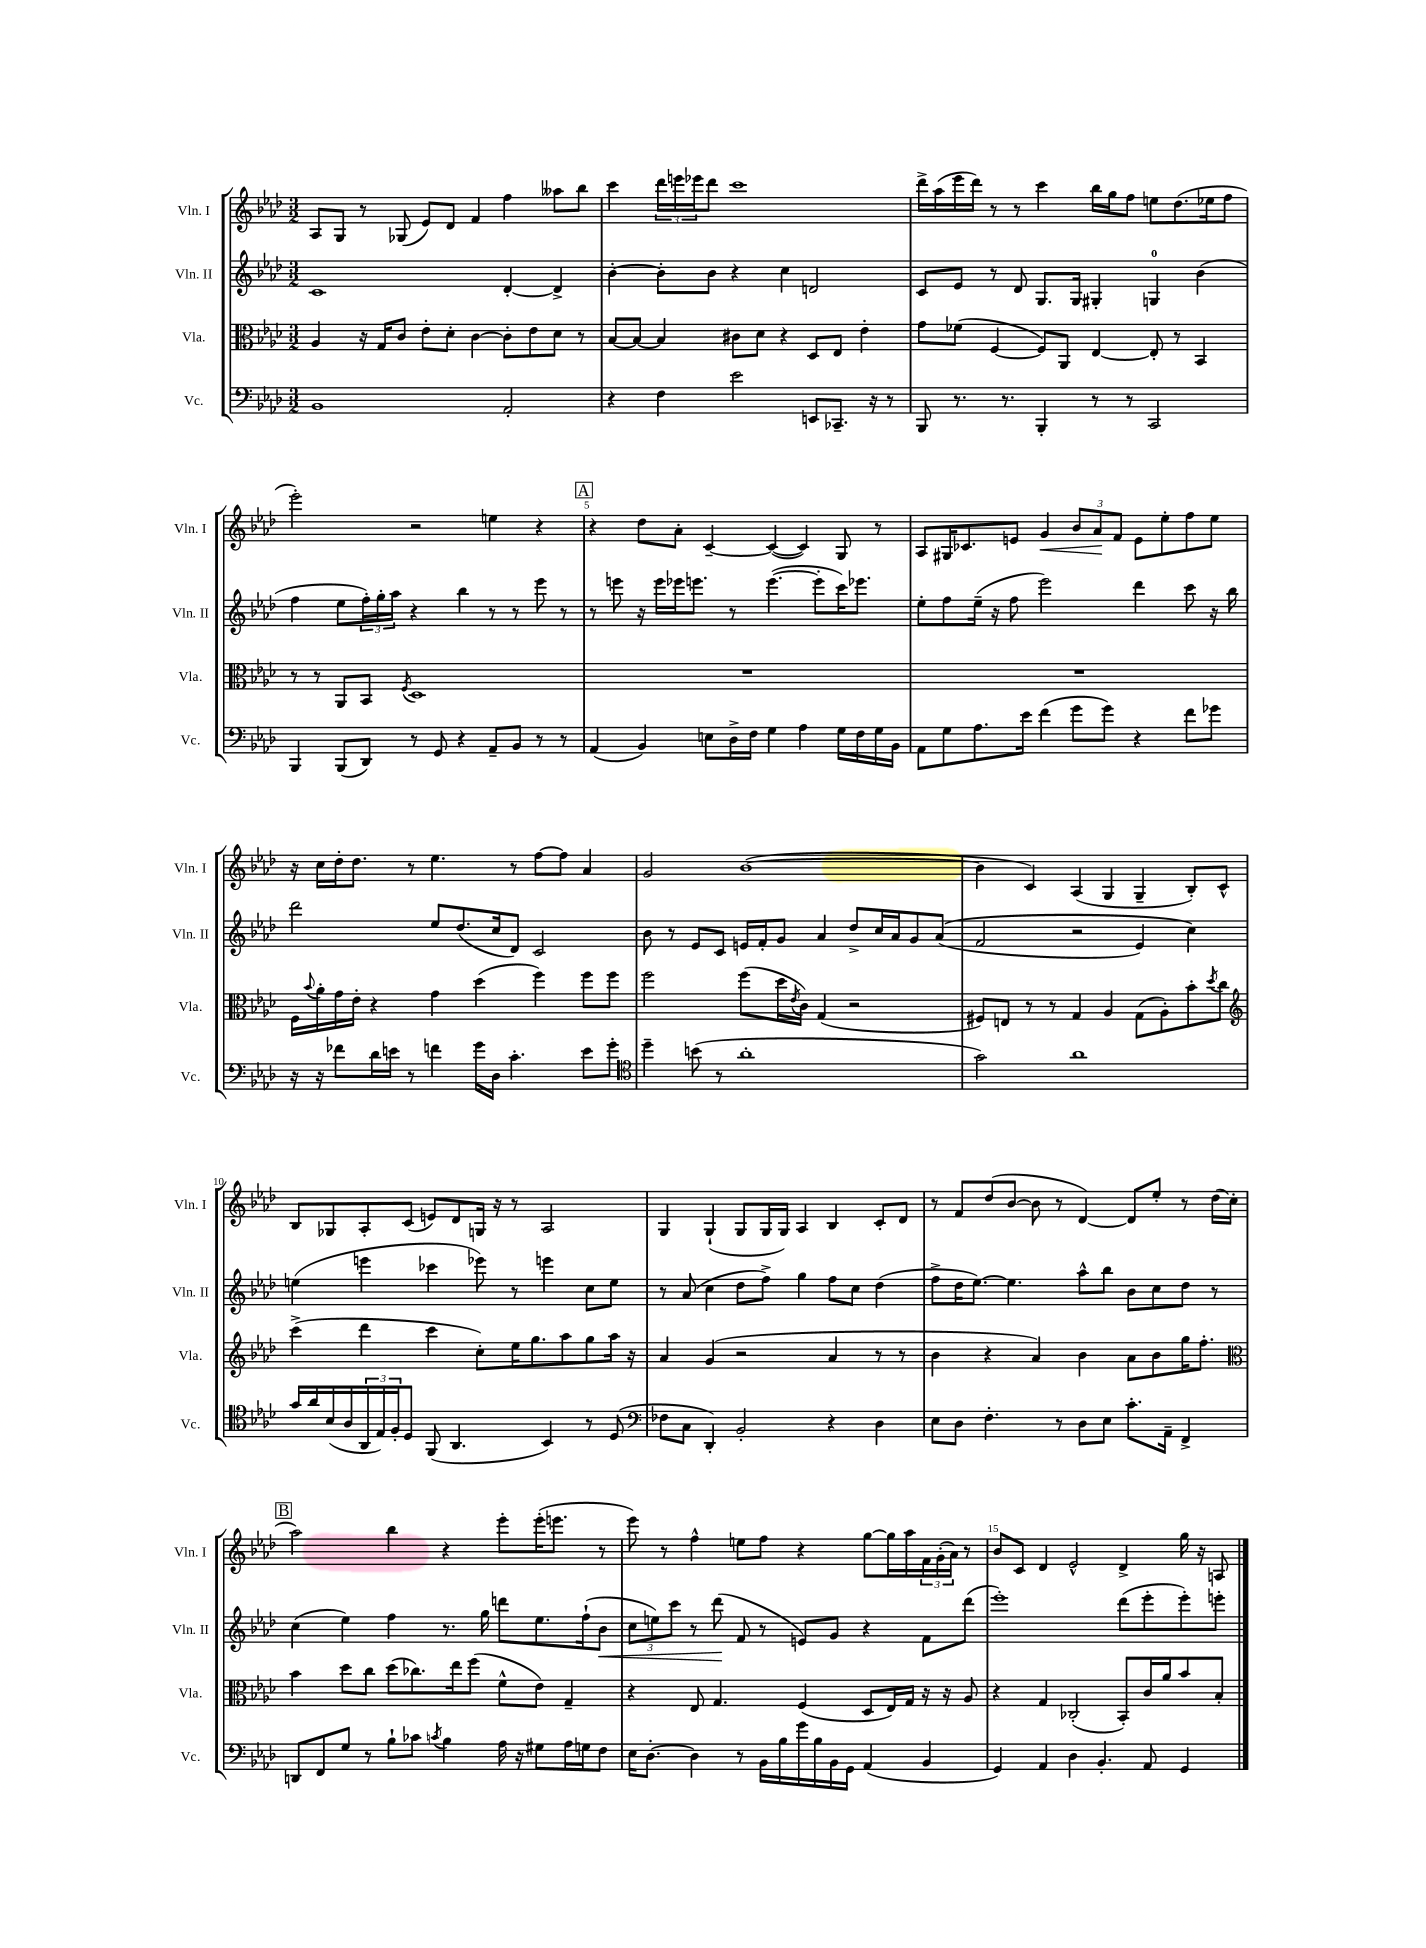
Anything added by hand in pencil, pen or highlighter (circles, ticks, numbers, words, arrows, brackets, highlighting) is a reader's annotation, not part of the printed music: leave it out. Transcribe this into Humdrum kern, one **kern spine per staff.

**kern	**kern	**kern	**kern
*staff4	*staff3	*staff2	*staff1
*clefF4	*clefC3	*clefG2	*clefG2
*k[b-e-a-d-]	*k[b-e-a-d-]	*k[b-e-a-d-]	*k[b-e-a-d-]
*M3/2	*M3/2	*M3/2	*M3/2
1BB-	4A-/	1c	8A-/L
.	.	.	8G/J
.	16r	.	8r
.	16G/LK	.	.
.	8c/J	.	(8G-/
.	8e-'\L	.	8e-/L)
.	8d-'\J	.	8d-/J
.	[4c\	.	4f/
2AA-'/	8c'\]L	[4d-'/	4ff\
.	8e-\	.	.
.	8d-\J	4d-^/]	8aa--\L
.	8r	.	8bb-\J
=	=	=	=
4r	[8B-/L	[4b-'\	4ccc\
.	8B-/_J	.	.
4F\	4B-/]	8b-'\]L	24ddd-\LL
.	.	.	24eee\
.	.	.	24eee-\J
.	.	8b-\J	8ddd-\J
2e-\	8c#\L	4r	1ccc
.	8d-\J	.	.
.	4r	4cc\	.
8EE/L	8D-/L	2d/	.
8.CC-~/J	8E-/J	.	.
.	4e-'\	.	.
16r	.	.	.
8r	.	.	.
=	=	=	=
8BBB-/	8g\L	8c/L	16ddd-^\LL
.	.	.	(16aa-\
8.r	(8f-\J	8e-/J	16eee-\
.	.	.	16ddd-\JJ)
.	[4F/	8r	8r
8.r	.	.	.
.	.	8d-/	8r
4BBB-'/	8F/]L)	8.G/L	4ccc\
.	8AA-/J	.	.
.	.	16G/Jk	.
8r	[4E-/	4G#'/	16bb-\LL
.	.	.	16gg\J
8r	.	.	8ff\J
2CC/	8E-'/]	4G/	8ee\L
.	8r	.	(8.dd-\
.	4BB-/	(4b-\	.
.	.	.	16ee-\k
.	.	.	8ff\J
=	=	=	=
4BBB-/	8r	4ff\	2eee-'\)
.	8r	.	.
(8BBB-/L	8AA-/L	8ee-\L	.
8DD-/J)	8BB-/J	24ff'\L)	.
.	.	24gg'\	.
.	.	24aa-\JJ	.
.	8qF/	.	.
8r	1D-	4r	2r
8GG/	.	.	.
4r	.	4bb-\	.
8AA-~/L	.	8r	4ee\
8BB-/J	.	8r	.
8r	.	8eee-\	4r
8r	.	8r	.
=	=	=	=
(4AA-/	1.r	8r	4r
.	.	8eee\	.
4BB-/)	.	16r	8dd-\L
.	.	16eee\LL	.
.	.	16eee-\J	8a-'\J
.	.	8.eee\J	.
8E\L	.	.	[4c~/
16D-^\L	.	8r	.
16F\JJ	.	.	.
4G\	.	([4.eee\	(4c/_
4A-\	.	.	4c/])
.	.	8eee'\]L	.
16G\LL	.	16ccc\K)	8G/
16F\	.	8.eee-\J	.
16G\	.	.	8r
16BB-\JJ	.	.	.
=	=	=	=
8AA-\L	1.r	8ee-'\L	8A-/L
8G\	.	8ff\	16G#/K
.	.	.	8.c-/
8.A-\	.	(16ee-~\Jk	.
.	.	16r	.
.	.	8ff\	8e/J
16e-\Jk	.	.	.
(4f\	.	2eee-\)	4g/
8g\L	.	.	12b-/L
.	.	.	12a-/
8g\J)	.	.	.
.	.	.	12f/J
4r	.	4ddd-\	8e\L
.	.	.	8ee-'\
8f\L	.	8ccc\	8ff\
8g-\J	.	16r	8ee-\J
.	.	16bb-\	.
=	=	=	=
16r	16F\LL	2ddd-\	16r
.	8qqb-/	.	.
16r	16a-'\	.	16cc\LL
8f-\L	16g\	.	16dd-'\J
.	16e-'\JJ	.	8.dd-\J
16d-\L	4r	.	.
16e\JJ	.	.	.
8r	.	.	8r
4f\	4g\	8ee-/L	4.ee-\
.	.	(8.dd-/	.
16g\LL	(4dd-\	.	.
16D-\JJ	.	16cc/k	.
4.c'\	.	8d-/J)	8r
.	4ff\)	2c/	[8ff\L
.	.	.	8ff\]J
8e\L	8ff\L	.	4a-/
8g'\J	8ff\J	.	.
=	=	=	=
*clefC4	*	*	*
4dd-~\	2ff\	8b-\	2g/
.	.	8r	.
(8b\	.	8e-/L	.
8r	.	8c/J	.
1a-'	(8ff\L	16e/LL	([1b-
.	.	16f'/J	.
.	16dd-\L	8g/J	.
.	8qe-/	.	.
.	16c\JJ)	.	.
.	(4G/	4a-/	.
.	2r	8dd-^/L	.
.	.	16cc/L	.
.	.	16a-/J	.
.	.	8g/	.
.	.	&((8a-/J	.
=	=	=	=
2g\)	8F#/L)	2f/	4b-\]
.	8E/J	.	.
.	8r	.	4c/)
.	8r	.	.
1a-	4G/	2r	(4A-/
.	4A-/	.	4G/
.	(8G\L	4e-/)	4G~/
.	8A-'\)	.	.
.	8b-'\	4cc\&)	8B-'/L)
.	8qdd-/	.	.
.	8cc\J	.	8c^^/J
=	=	=	=
*	*clefG2	*	*
16g/LL	(4ccc^\	(4ee\	8B-/L
16a-/	.	.	.
(16B-/	.	.	8G-/
16A-/	.	.	.
24AA-/	4ddd-\	4eee\	8A-'/
24E-/)	.	.	.
24F'/J	.	.	.
8D-/J	.	.	(8c/J
(8FF/	4ccc\	4ccc-\	8e/L)
4.AA-/	.	.	8d-/
.	8cc'\L)	8eee-\)	16G/Jk
.	.	.	16r
.	16ee-\K	8r	8r
.	8.gg\	.	.
4BB-/)	.	4eee\	2A-/
.	8aa-\	.	.
8r	8gg\	8cc\L	.
(8D-/	16aa-\Jk	8ee\J	.
.	16r	.	.
=	=	=	=
*clefF4	*	*	*
8F-\L	4a-/	8r	4G/
8C\J	.	(8a-/	.
4DD-'/)	(4g/	4cc\	(4G`/
2BB-'/	2r	8dd-\L	8G/L
.	.	8ff^\J)	16G/L
.	.	.	16G/JJ)
.	.	4gg\	4A-/
4r	4a-/	8ff\L	4B-/
.	.	8cc\J	.
4D-\	8r	(4dd-\	8c'/L
.	8r	.	8d-/J
=	=	=	=
8E-\L	4b-\	8ff^\L	8r
8D-\J	.	16dd-\K	8f/L
.	.	[8.ee-\J)	.
4.F'\	4r	.	(8dd-/
.	.	4.ee-\]	[8b-/J
.	4a-/)	.	8b-\]
8r	.	.	8r
8D-\L	4b-\	8aa-^^\L	[4d-/)
8E-\J	.	8bb-\J	.
8.c'\L	8a-\L	8b-\L	8d-/]L
.	8b-\	8cc\	8ee-'/J
16AA-~\Jk	.	.	.
4FF^/	16gg\K	8dd-\J	8r
.	8.ff'\J	.	.
.	.	8r	(16dd-\LL
.	.	.	16cc'\JJ
=	=	=	=
*	*clefC3	*	*
8DD/L	4b-\	(4cc\	2aa-\)
8FF/	.	.	.
8G/J	8dd-\L	4ee-\)	.
8r	8cc\J	.	.
8B-`\L	(8dd-\L	4ff\	4bb-\
8c-\J	8.cc-\)	.	.
8qc/	.	.	.
4B-\	.	8.r	4r
.	16ee-\k	.	.
.	(8ff\J	.	.
.	.	16gg\	.
16A-\	8f^^\L	8ddd\L	8eee-'\L
16r	.	.	.
8G#\L	8e-\J)	8.ee-\	(16eee-'\K
.	.	.	8.eee\J
16A-\L	4G~/	.	.
16G\J	.	(16ff`\k	.
8F\J	.	8b-\J	8r
=	=	=	=
16E-\LK	4r	12cc\L	8eee-\)
[8.D-'\J	.	.	.
.	.	12ee\)	.
.	.	.	8r
.	.	12ccc\J	.
4D-\]	8E-/	8r	4ff^^\
.	4.G/	(8ddd-\	.
8r	.	8f/	8ee\L
16BB-\LL	.	8r	8ff\J
16B-\	.	.	.
16g\	(4F/	8e/L)	4r
16B-\	.	.	.
16BB-\	.	8g/J	.
16GG\JJ	.	.	.
(4AA-/	8D-/L	4r	[8gg\L
.	16E-/L)	.	16gg\]L
.	16G/JJ	.	16aa-\
4BB-/	16r	8f\L	24f\
.	.	.	(24g'\
.	16r	.	.
.	.	.	24a-\JJ)
.	8A-/	(8ddd-\J	8r
=	=	=	=
4GG/)	4r	1eee-')	8b-/L
.	.	.	8c/J
4AA-/	4G/	.	4d-/
4D-\	(2C-'/	.	2e-^^/
4.BB-'/	.	.	.
.	8BB-'/L)	(8ddd-\L	4d-^/
8AA-/	16c/L	8eee-'\	.
.	16a-/J	.	.
4GG/	8b-/	8eee-'\)	16gg\
.	.	.	16r
.	8B-'/J	8eee'\J	8A/
==	==	==	==
*-	*-	*-	*-
